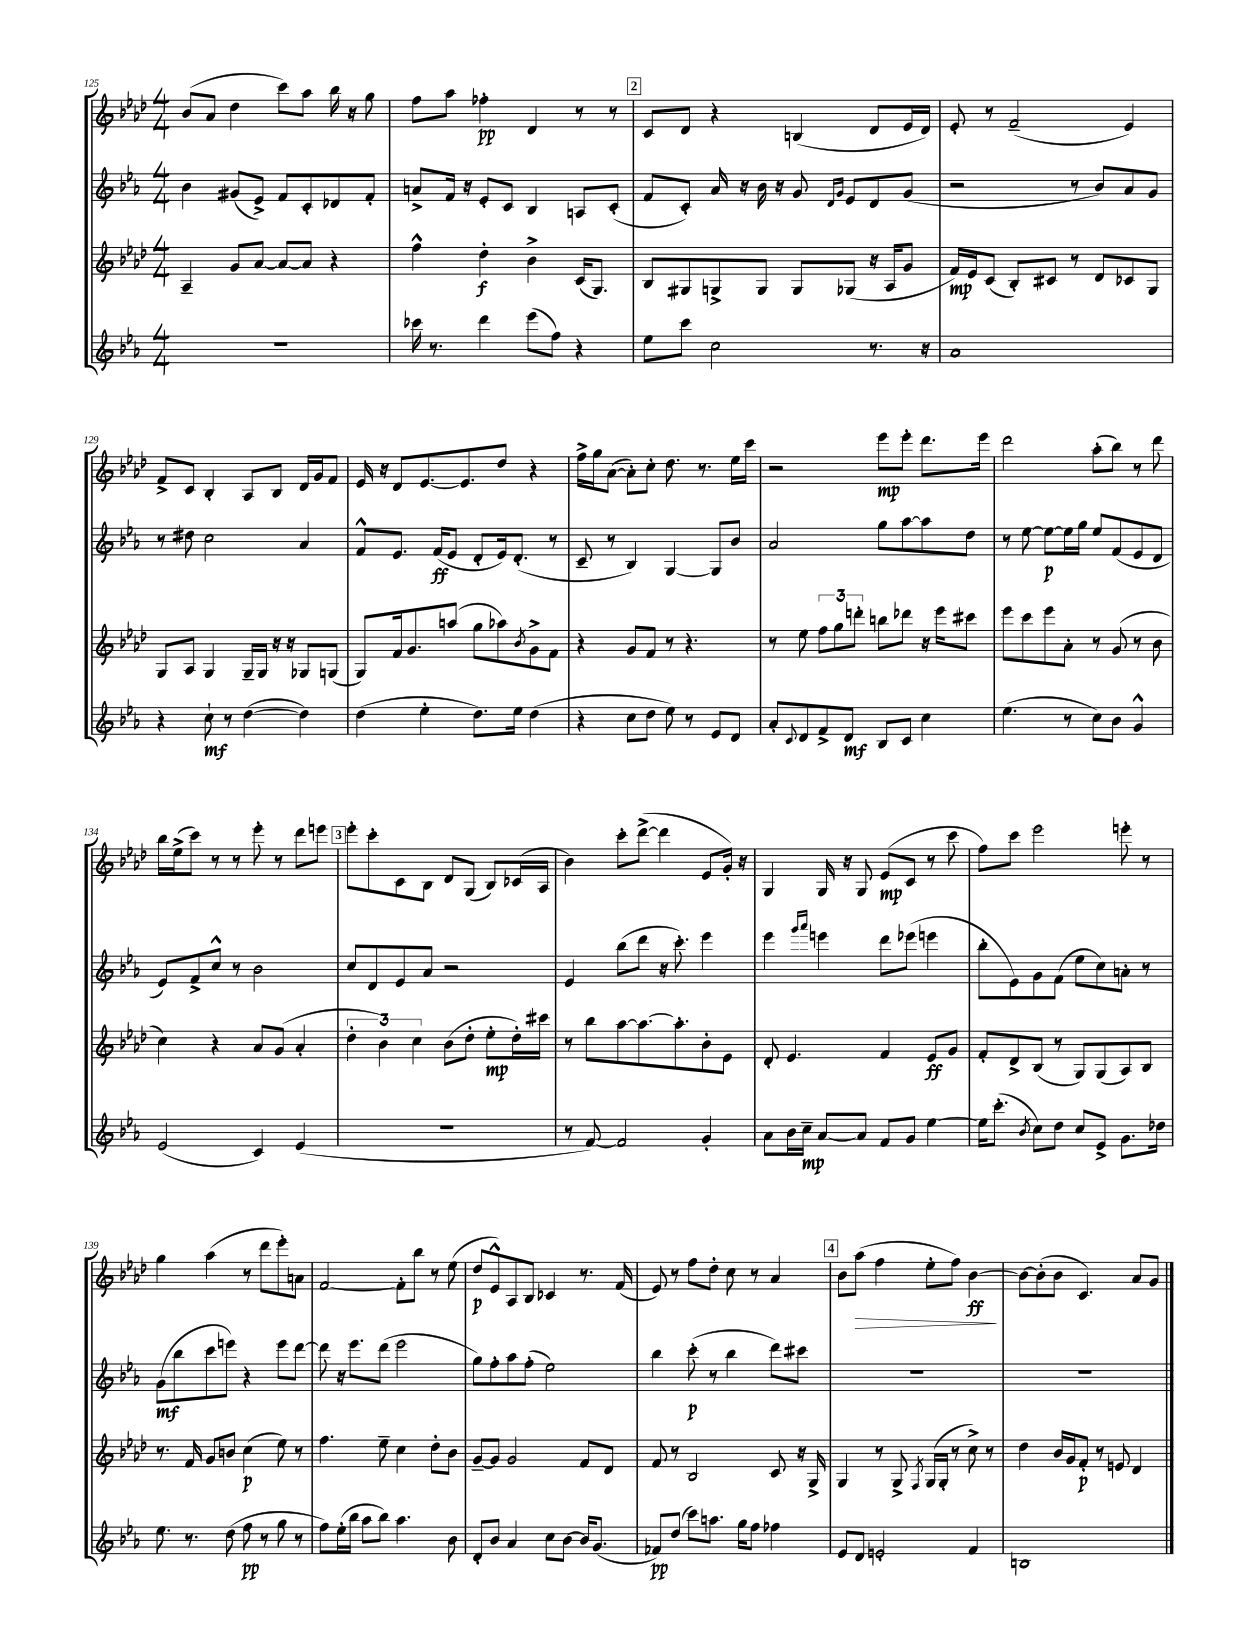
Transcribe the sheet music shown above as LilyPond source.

<<
\new StaffGroup <<
\new Staff = "s0" {
    \clef treble \key aes \major \numericTimeSignature \time 4/4
    bes'8( aes'8 des''4 c'''8) aes''8 bes''16 r16 g''8 |
    f''8 aes''8 fes''4-.\pp des'4 r8 r8 |
    \mark \markup { \box "2" } c'8 des'8 r4 b4( des'8 ees'16 des'16) |
    ees'8-. r8 f'2--( ees'4) |
    f'8-> c'8 bes4-. aes8 bes8 des'16 g'16 f'8 |
    ees'16 r16 des'8 ees'8.~ ees'8. des''8 r4 |
    f''16-> g''16 aes'8~( aes'8-.) c''8-. des''8. r8. ees''16 c'''16 |
    r2 ees'''8\mp ees'''8-. des'''8. ees'''16 |
    des'''2 aes''8-.( bes''8) r8 des'''8 |
    bes''16 ees''16->( c'''8) r8 r8 ees'''8-. r8 des'''8 e'''8 |
    \mark \markup { \box "3" } ees'''8-. c'''8-. c'8 bes8 des'8 g8( bes8) ces'16( aes16 |
    bes'4) c'''8-. des'''8~->( des'''4 ees'8 g'16-.) r16 |
    g4 g16 r16 g8 ees'8\mp( c'8 r8 c'''8 |
    f''8) c'''8 ees'''2 e'''8-. r8 |
    g''4 aes''4( r8 des'''8 ees'''8-.) a'8 |
    f'2~ f'8-. bes''8 r8 ees''8( |
    des''8\p ees'8-^) aes8 bes8 ces'4 r8. f'16( |
    ees'8) r8 f''8 des''8-. c''8 r8 aes'4 |
    \mark \markup { \box "4" } bes'8 aes''8\>( f''4 ees''8-. f''8) bes'4~\ff\! |
    bes'8~ bes'8-.( bes'8 c'4.) aes'8 g'8 \bar "|." |
}
\new Staff = "s1" {
    \clef treble \key ees \major \numericTimeSignature \time 4/4
    bes'4 gis'8( ees'8->) f'8 c'8-. des'8 f'8-. |
    a'8-> f'16 r16 ees'8-. c'8 bes4 a8 c'8-.( |
    \mark \markup { \box "2" } f'8 c'8-.) aes'16 r16 bes'16 r16 g'8 \grace { d'16 g'16 } ees'8 d'8 g'8( |
    r2 r8 bes'8) aes'8 g'8 |
    r8 dis''8 c''2 aes'4 |
    f'8-^ ees'8. f'16\ff( ees'8 d'8-. ees'16) d'8.-.( r8 |
    c'8-- r8 bes4) g4~ g8 bes'8 |
    aes'2 g''8 aes''8~ aes''8 d''8 |
    r8 ees''8~ ees''8~\p ees''16 g''16 ees''8 f'8( ees'8 d'8 |
    ees'8) f'8-> c''8-^ r8 bes'2 |
    \mark \markup { \box "3" } c''8 d'8 ees'8 aes'8 r2 |
    ees'4 bes''8( d'''8 r16 c'''8.-.) ees'''4 |
    ees'''4 \grace { g'''16 aes'''16 } e'''4 d'''8 ees'''8( e'''4 |
    bes''8-. ees'8) g'8 f'8( ees''8 c''8) a'8-. r8 |
    g'8\mf( bes''8 c'''8 e'''8) r4 e'''8 d'''8~ |
    d'''8 r16 ees'''8. d'''8( ees'''2 |
    g''8) f''8-. aes''8 f''8-.( ees''2) |
    bes''4 c'''8-.\p( r8 bes''4 d'''8) cis'''8 |
    \mark \markup { \box "4" } R1 |
    R1 \bar "|." |
}
\new Staff = "s2" {
    \clef treble \key aes \major \numericTimeSignature \time 4/4
    aes4-- g'8 aes'8~ aes'8~ aes'8 r4 |
    f''4-^ des''4-.\f bes'4-> c'16( g8.) |
    \mark \markup { \box "2" } bes8 gis8 g8-> g8 g8 ges8( r16 aes16 g'8 |
    f'16\mp) ees'16 c'8( bes8-.) cis'8 r8 des'8 ces'8 g8 |
    g8 aes8 g4 g16-- g16 r16 r16 ges8 g8( |
    g8) f'16 g'8. a''8( g''8 aes''8) \acciaccatura { bes'8 } g'8-> f'8 |
    r4 g'8 f'8 r8 r4. |
    r8 ees''8 \tuplet 3/2 { f''8 g''8 d'''8-. } b''8 des'''8 r16 ees'''16 cis'''8 |
    ees'''8 c'''8 ees'''8 aes'8-. r8 g'8( r8 bes'8 |
    c''4) r4 aes'8 g'8( aes'4-. |
    \mark \markup { \box "3" } \tuplet 3/2 { des''4-. bes'4) c''4 } bes'8( des''8-. ees''8-.\mp des''16-.) cis'''16 |
    r8 bes''8 aes''8~ aes''8.~ aes''8.-. bes'8-. ees'8 |
    des'8-. ees'4. f'4 ees'8\ff g'8 |
    f'8-. des'8-> bes8( r8 g8) g8( aes8) bes8 |
    r8. f'16 g'8 b'8 c''4\p( ees''8) r8 |
    f''4. ees''8-- c''4 des''8-. bes'8 |
    g'8~-- g'8 g'2 f'8 des'8 |
    f'8 r8 bes2 c'8 r16 g16-> |
    \mark \markup { \box "4" } g4 r8 g8-> \acciaccatura { f8 } g16( g16-. r8 c''8->) r8 |
    des''4 bes'16 g'16 f'8-.\p r8 e'8 des'4 \bar "|." |
}
\new Staff = "s3" {
    \clef treble \key ees \major \numericTimeSignature \time 4/4
    R1 |
    ces'''16 r8. d'''4 ees'''8( f''8) r4 |
    \mark \markup { \box "2" } ees''8 c'''8 c''2 r8. r16 |
    aes'1 |
    r4 c''8-!\mf r8 d''4~( d''4) |
    d''4( ees''4-. d''8.) ees''16 d''4( |
    r4 c''8 d''8 ees''8) r8 ees'8 d'8 |
    aes'8-. \appoggiatura { c'8 } d'8 f'8-> d'8\mf bes8 c'8 c''4 |
    ees''4.( r8 c''8) bes'8 g'4-^ |
    ees'2( c'4) ees'4( |
    \mark \markup { \box "3" } R1 |
    r8 f'8~) f'2 g'4-. |
    aes'8 bes'16 c''16--\mp aes'8~ aes'8 f'8 g'8 ees''4~ |
    ees''16 c'''8.-.( \acciaccatura { bes'8 } c''8) d''8 c''8 ees'8-> g'8. des''16 |
    ees''8. r8. d''8( f''8\pp r8 g''8 r8 |
    f''8) ees''16-.( bes''16 aes''8 bes''8) aes''4. bes'8 |
    d'8-. bes'8 aes'4 c''8 bes'8~ bes'16 g'8.( |
    fes'8\pp) d''8( c'''8) a''8. g''16 f''8 fes''4 |
    \mark \markup { \box "4" } ees'8 d'8 e'2-. f'4 |
    b1 \bar "|." |
}
>>
>>
\layout { \context { \Score currentBarNumber = #125 } }
